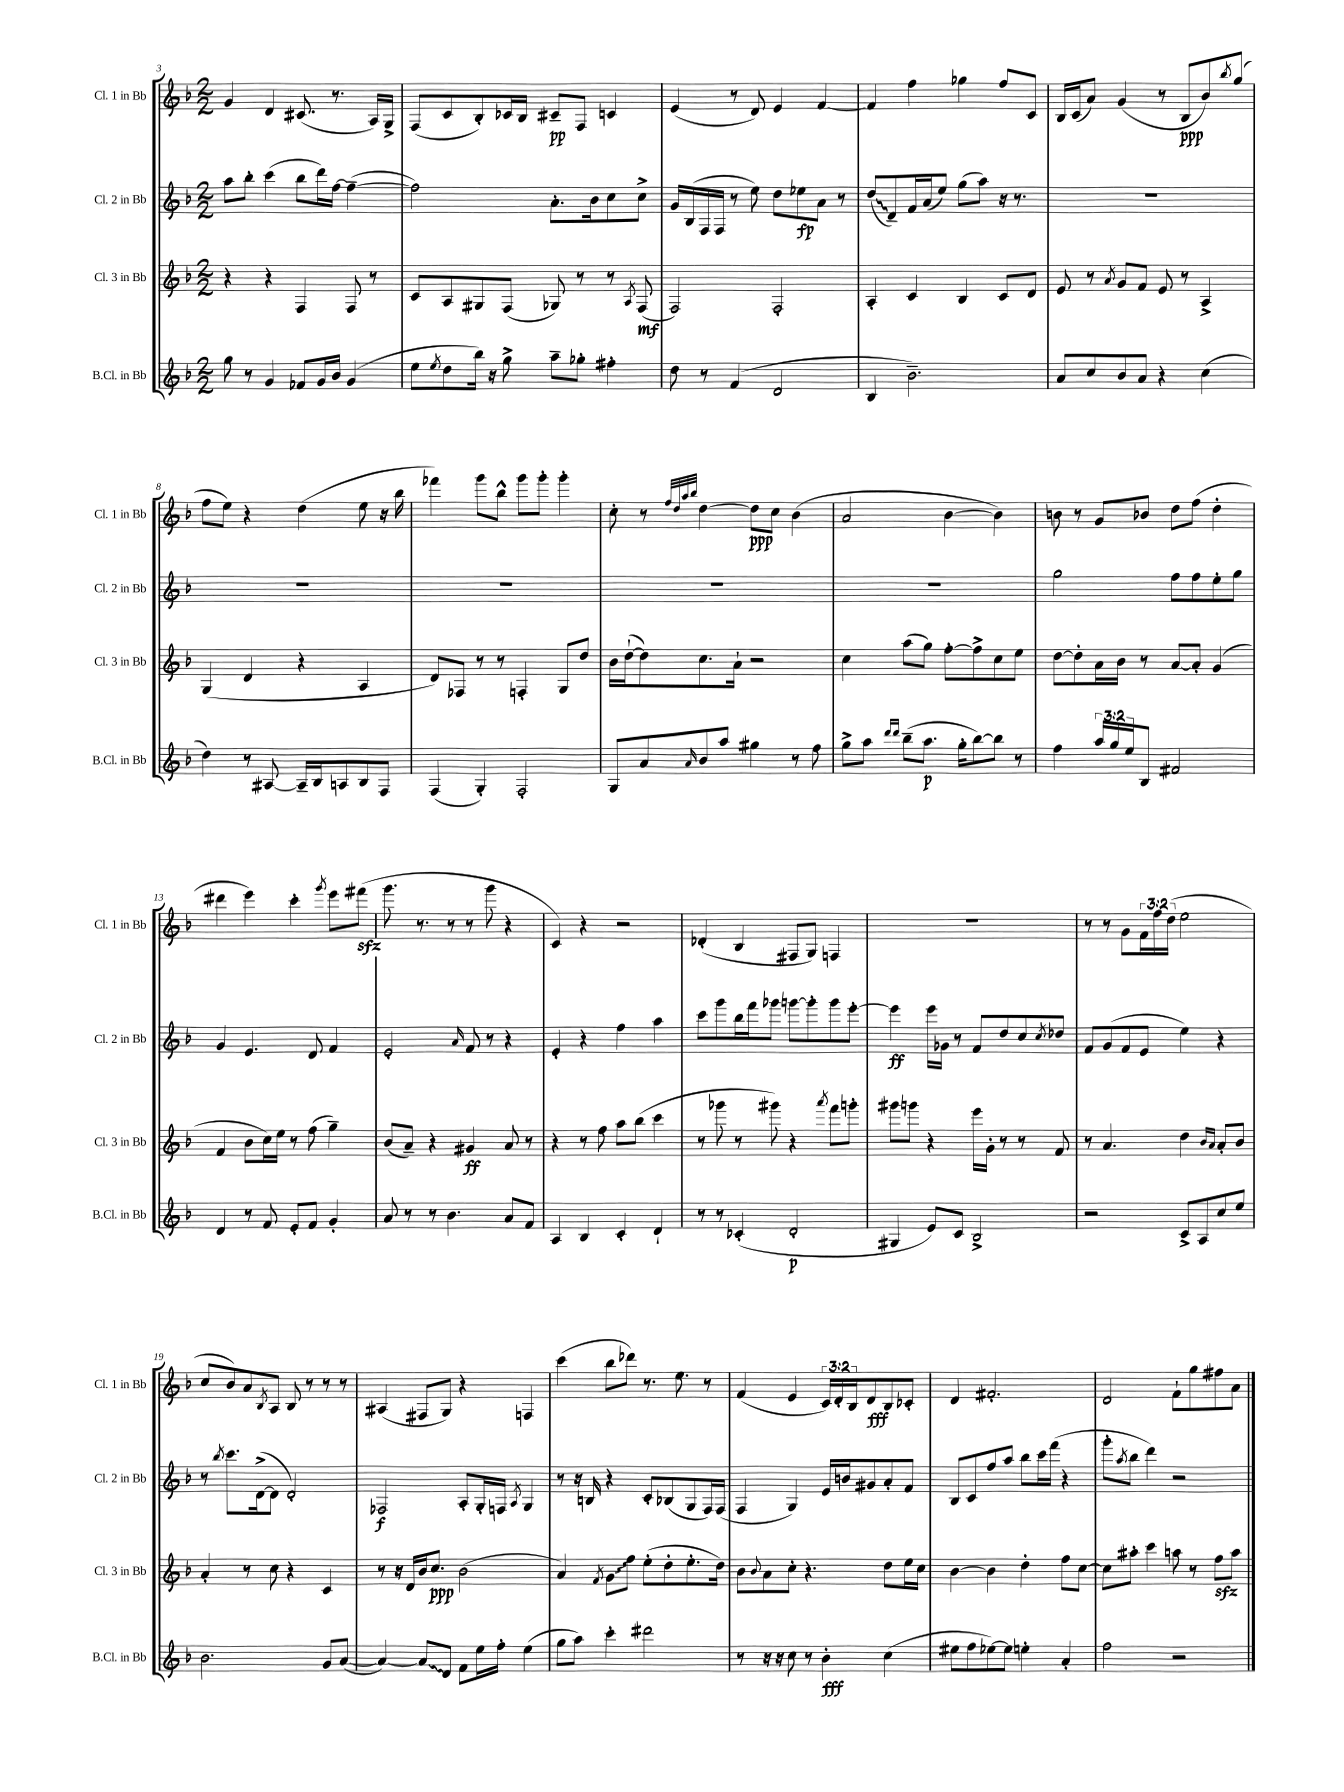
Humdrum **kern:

**kern	**kern	**kern	**kern
*staff4	*staff3	*staff2	*staff1
*clefG2	*clefG2	*clefG2	*clefG2
*k[b-]	*k[b-]	*k[b-]	*k[b-]
*M2/2	*M2/2	*M2/2	*M2/2
8gg	4r	8aa	4g
8r	.	8bb-'	.
4g	4r	(4ccc	4d
8f-	4F	8bb-	(8.c#
16g	.	16ddd)	.
16b-	.	[16ff	8.r
(4g	8F	(4ff~_	.
.	8r	.	16A)
.	.	.	16G^
=	=	=	=
8ee	8c	2ff])	(8F
8qee	.	.	.
8dd	8A	.	8c
16bb-)	8G#	.	8B-')
16r	.	.	.
8gg^	(8F	.	16c-
.	.	.	16B-
8aa~	8G-)	8.a'	8c#~
8gg-'	8r	.	8F
.	.	16b-	.
4ff#'	8r	8cc	4c
.	8qA	.	.
.	(8F	8cc^	.
=	=	=	=
8dd	2F)	16g	(4e
.	.	(16B-	.
8r	.	16F	.
.	.	16F	.
(4f	.	8r	8r
.	.	8ee)	8d)
2d	2F'	8dd	4e
.	.	8ee-	.
.	.	8a	[4f
.	.	8r	.
=	=	=	=
4B-	4A'	(8dd	4f]
.	.	8d~)	.
2.b-~)	4c	16f	4ff
.	.	(16a	.
.	.	8ee)	.
.	4B-	(8gg	4gg-
.	.	8aa)	.
.	8c	16r	8ff
.	.	8.r	.
.	8d	.	8c
=	=	=	=
8a	8e	1r	16B-
.	.	.	(16c
8cc	8r	.	8a)
.	8qa	.	.
8b-	8g	.	(4g
8a	8f	.	.
4r	8e	.	8r
.	8r	.	8B-
(4cc	4A^	.	8b-)
.	.	.	8qbb-
.	.	.	(8gg
=	=	=	=
4dd)	(4G	1r	8ff
.	.	.	8ee)
8r	4d	.	4r
[8A#	.	.	.
16A#~]	4r	.	(4dd
16B-	.	.	.
8A	.	.	.
8B-	4A	.	8ee
8F	.	.	16r
.	.	.	16bb-
=	=	=	=
(4F	8d)	1r	4fff-)
.	8F-	.	.
4G')	8r	.	8ggg
.	8r	.	8bb-^^
2F'	4F'	.	8ggg
.	.	.	8ggg'
.	8G	.	4ggg'
.	8dd	.	.
=	=	=	=
8G	16b-	1r	8cc'
.	([16dd`	.	.
8a	8dd])	.	8r
.	.	.	32qqff
.	.	.	32qqdd
.	.	.	32qqaa
16qqa	.	.	32qqbb-
8b-	8.cc	.	[4dd
8aa	.	.	.
.	16a`	.	.
4gg#	2r	.	8dd]
.	.	.	8cc
8r	.	.	(4b-
8ff	.	.	.
=	=	=	=
8gg^	4cc	1r	2a
8aa	.	.	.
16qqddd	.	.	.
16qqddd	.	.	.
(8bb-~	(8aa	.	.
8.aa	8gg)	.	.
.	[8ff'	.	[4b-
16gg'	.	.	.
[8bb-)	8ff^]	.	.
8bb-]	8cc	.	4b-])
8r	8ee	.	.
=	=	=	=
4ff	[8dd	2gg	8b
.	8dd']	.	8r
24aa	16a	.	8g
24gg	.	.	.
.	16b-	.	.
24ee	.	.	.
8B-	8r	.	8b-
2f#	[8a	8ff	8dd
.	8a']	8ff	(8ff
.	(4g	8ee'	4dd'
.	.	8gg	.
=	=	=	=
4d	4f	4g	4ddd#
8r	8b-	4.e	4eee)
8f	16cc)	.	.
.	16ee	.	.
8e'	8r	.	4ccc'
8f	(8ff	8d	.
.	.	.	8qggg
4g'	4gg~)	4f	8eee
.	.	.	(8fff#
=	=	=	=
8a	(8b-	2e'	8.ggg
8r	8a~)	.	.
.	.	.	8.r
8r	4r	.	.
4.b-	.	.	8r
.	.	16qqa	.
.	4g#	8f	8r
.	.	8r	8ggg
8a	8a	4r	4r
8f	8r	.	.
=	=	=	=
4A	4r	4e'	4c)
4B-	8r	4r	4r
.	8ff	.	.
4c'	8aa	4ff	2r
.	(8bb-	.	.
4d`	4ccc	4aa	.
=	=	=	=
8r	8r	8ccc	(4d-'
8r	8ggg-	8ggg	.
(4c-'	8r	16bb-	4B-
.	.	16fff	.
.	8ggg#)	8ggg-	.
2d'	4r	[8ggg	8F#
.	.	8ggg']	8G)
.	8qaaa	.	.
.	8fff	8ggg	4F
.	8ggg'	[8eee'	.
=	=	=	=
4G#	8ggg#	4eee]	1r
.	8ggg	.	.
8e)	4r	16eee	.
.	.	16g-	.
8c	.	8r	.
2B-^	16eee	8f	.
.	16g'	.	.
.	8r	8dd	.
.	8r	8cc	.
.	.	8qcc	.
.	8f	8dd-	.
=	=	=	=
2r	8r	8f	8r
.	4.a	(8g	8r
.	.	8f	8g
.	.	8e	24f
.	.	.	24ff
.	.	.	(24dd
8c^	4dd	4ee)	2ee
8A	.	.	.
.	16qqb-	.	.
.	16qqa	.	.
8cc	8a'	4r	.
8ee	8b-	.	.
=	=	=	=
2.b-	4a'	8r	8cc
.	.	8qbb-	.
.	.	8.ccc	8b-)
.	8r	.	8a
.	.	([16d^	.
.	.	.	8qB-
.	8cc	8d]	8A
.	4r	2d')	8B-
.	.	.	8r
8g	4c	.	8r
([8a	.	.	8r
=	=	=	=
4a_)	8r	2F-	(4A#
.	16r	.	.
.	16d	.	.
8a]	16b-	.	8F#
.	8.cc	.	.
8d	.	.	8G)
8f	(2b-	8A'	4r
16ee	.	16G'	.
16ff'	.	16F	.
.	.	8qA	.
(4ee	.	4G	4F
=	=	=	=
8gg	4a)	8r	(4ccc
8aa)	.	16r	.
.	.	16B	.
.	8qf	.	.
4ccc'	8g	4r	8bb-
.	8ff	.	8ddd-)
2ddd#	(8ee'	8c'	8.r
.	8dd'	(8B-	.
.	.	.	8.ee
.	8.ee'	8G	.
.	.	16F)	8r
.	16dd)	(16F	.
=	=	=	=
8r	8b-	4F	(4f
.	8qqb-	.	.
16r	8a	.	.
16r	.	.	.
8cc	8cc'	4G)	4e
8r	4.r	.	.
4b-'	.	16e	24c)
.	.	.	24d'
.	.	16b	.
.	.	.	24B-
.	.	8g#	8d
(4cc	8dd	8a'	8B-
.	16ee	8f	8c-'
.	16cc	.	.
=	=	=	=
8ee#	[4b-	8B-	4d
8ff	.	8c	.
[8ee-)	4b-]	8ff	2.f#'
8ee-]	.	8aa	.
4ee'	4dd'	8bb-	.
.	.	16ccc	.
.	.	(16fff	.
4a'	8ff	4r	.
.	[8cc	.	.
=	=	=	=
2ff	8cc]	8ggg'	2d
.	.	8qaa	.
.	8aa#'	8bb-	.
.	4ccc	4ddd)	.
2r	8aa	2r	8f`
.	8r	.	8gg
.	8ff	.	8ff#
.	8aa	.	8a
==	==	==	==
*-	*-	*-	*-
